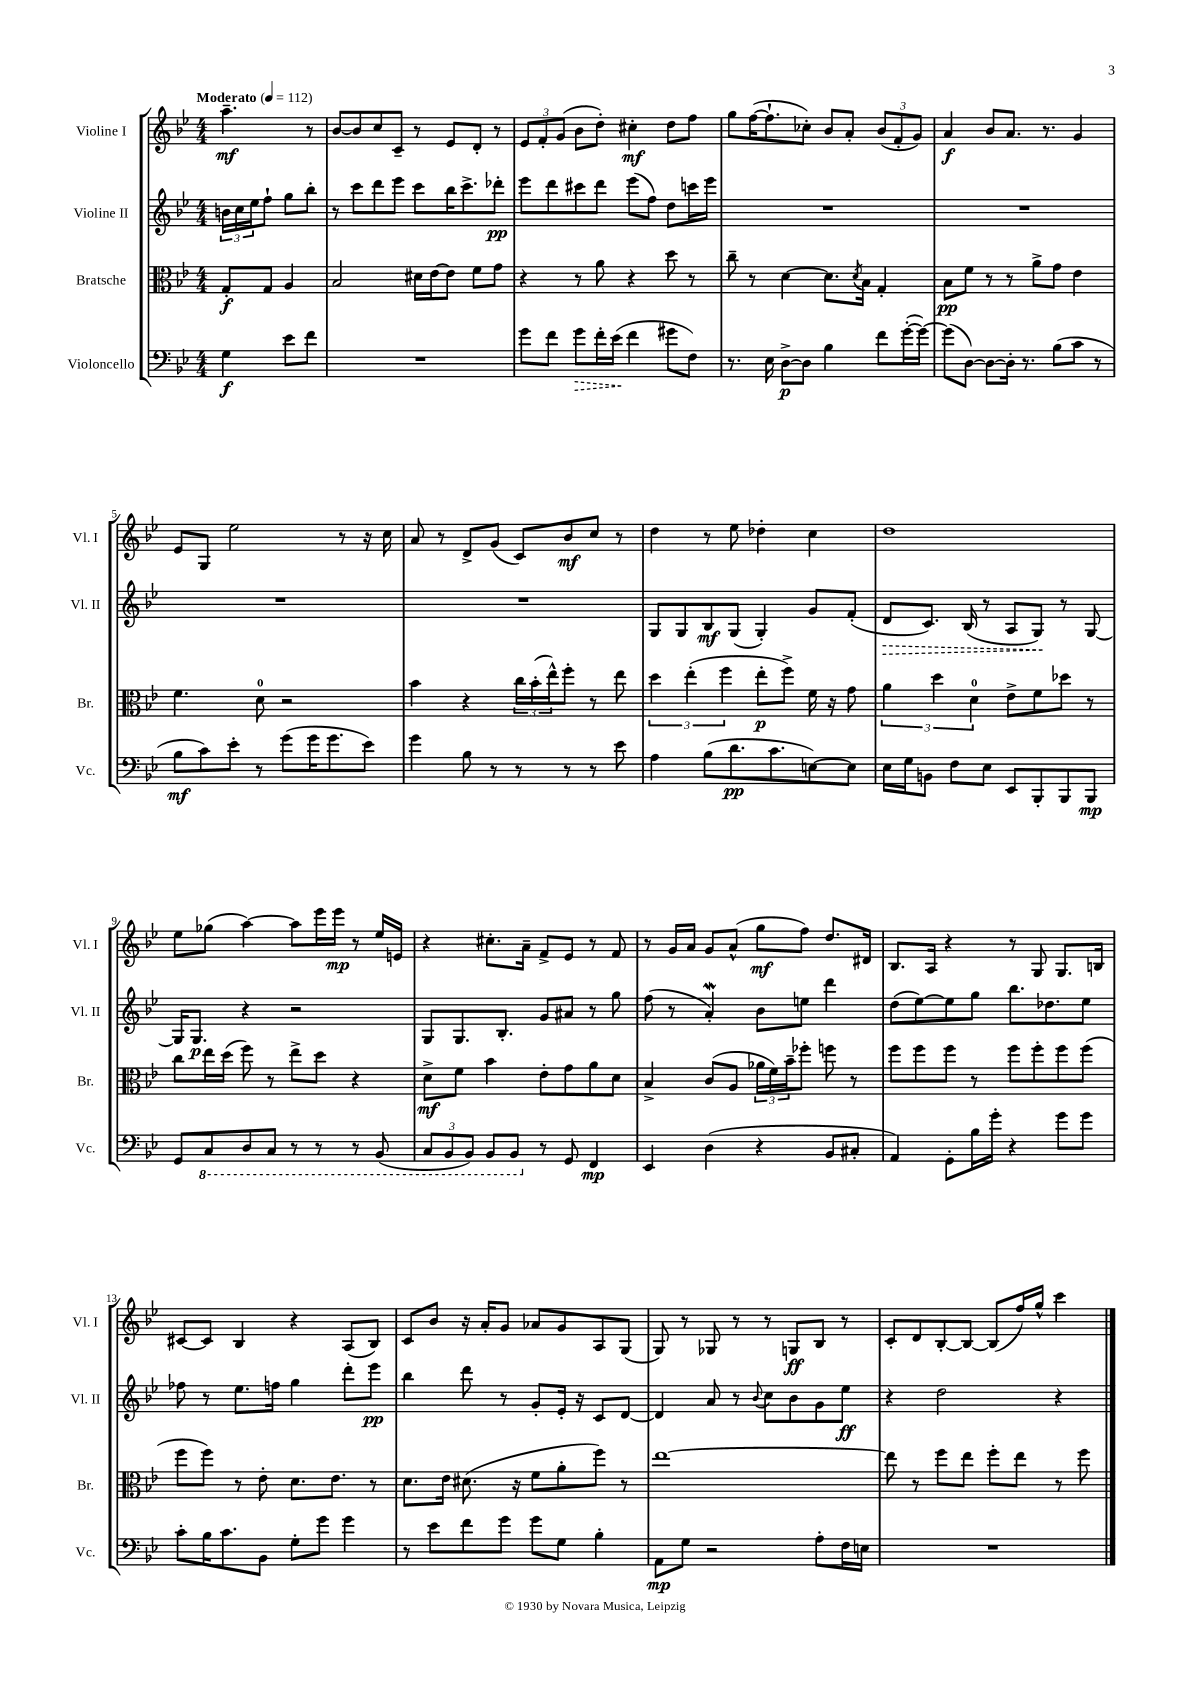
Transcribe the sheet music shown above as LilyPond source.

<<
\new StaffGroup <<
\new Staff = "s0" \with { instrumentName = "Violine I" shortInstrumentName = "Vl. I" } {
    \clef treble \key bes \major \numericTimeSignature \time 4/4 \partial 2 \tempo "Moderato" 4 = 112
    a''4.--\mf r8 |
    bes'8~ bes'8 c''8 c'8-- r8 ees'8 d'8-. r8 |
    \tuplet 3/2 { ees'8 f'8-. g'8( } bes'8 d''8-.) cis''4-.\mf d''8 f''8 |
    g''8 f''16~( f''8.-! ces''8-.) bes'8 a'8-. \tuplet 3/2 { bes'8( f'8-. g'8) } |
    a'4\f bes'8 a'8. r8. g'4 |
    ees'8 g8 ees''2 r8 r16 c''16 |
    a'8 r8 d'8-> g'8( c'8) bes'8\mf c''8 r8 |
    d''4 r8 ees''8 des''4-. c''4 |
    d''1 |
    ees''8 ges''8( a''4~) a''8 ees'''16 ees'''16\mp r8 ees''16 e'16 |
    r4 cis''8.-. a'16-- f'8-> ees'8 r8 f'8 |
    r8 g'16 a'16 g'8 a'8-^( g''8\mf f''8) d''8. dis'16 |
    bes8. a16 r4 r8 g8 g8. b16 |
    cis'8~ cis'8 bes4 r4 a8( bes8) |
    c'8 bes'8 r16 a'16-. g'8 aes'8 g'8 a8 g8( |
    g8) r8 ges8 r8 r8 g8\ff bes8 r8 |
    c'8-. d'8 bes8~-. bes8~ bes8( f''16) g''16-^ c'''4 \bar "|." |
}
\new Staff = "s1" \with { instrumentName = "Violine II" shortInstrumentName = "Vl. II" } {
    \clef treble \key bes \major \numericTimeSignature \time 4/4 \partial 2
    \tuplet 3/2 { b'16 c''16 ees''16 } f''8-! g''8 bes''8-. |
    r8 c'''8 d'''8 ees'''8 c'''8 bes''16 c'''8.-> des'''8-.\pp |
    ees'''8 d'''8 cis'''8 d'''8 ees'''8( f''8) d''8 c'''16 ees'''16 |
    R1 |
    R1 |
    R1 |
    R1 |
    g8 g8 bes8\mf g8( g4-.) g'8 f'8-.( |
    \once \override Hairpin.style = #'dashed-line d'8\> c'8.) bes16( r8 a8 g8\!) r8 g8~ |
    g16 g8.\p r4 r2 |
    g8 g8. bes8.-. g'8 ais'8 r8 g''8 |
    f''8( r8 a'4-.\mordent) bes'8 e''8 d'''4 |
    d''8( ees''8~) ees''8 g''8 bes''8. des''8. ees''8 |
    fes''8 r8 ees''8. f''16 g''4 d'''8-. ees'''8\pp |
    bes''4 d'''8 r8 g'8-. ees'16-. r16 c'8 d'8~ |
    d'4 a'8 r8 \appoggiatura { bes'8 } c''8 bes'8 g'8 ees''8\ff |
    r4 d''2 r4 \bar "|." |
}
\new Staff = "s2" \with { instrumentName = "Bratsche" shortInstrumentName = "Br." } {
    \clef alto \key bes \major \numericTimeSignature \time 4/4 \partial 2
    g8-.\f g8 a4 |
    bes2 dis'16 ees'16~ ees'8 f'8 g'8 |
    r4 r8 a'8 r4 d''8 r8 |
    c''8-- r8 d'4~ d'8. \acciaccatura { d'8 } bes16 g4-. |
    bes8\pp f'8 r8 r8 a'8-> g'8 ees'4 |
    f'4. d'8-0 r2 |
    bes'4 r4 \tuplet 3/2 { c''16 bes'16-.( ees''16-^) } f''8-. r8 ees''8 |
    \tuplet 3/2 { d''4 ees''4-.( f''4 } ees''8-.\p f''8->) f'16 r16 g'8 |
    \tuplet 3/2 { a'4 d''4 d'4-0 } ees'8-> f'8 des''8 r8 |
    c''8 ees''16 d''16( f''8) r8 ees''8-> d''8 r4 |
    d'8->\mf f'8 bes'4 ees'8-. g'8 a'8 d'8 |
    bes4-> c'8( a8 \tuplet 3/2 { aes'16 f'16) bes'16-- } fes''8-. f''8 r8 |
    f''8 f''8 f''8 r8 f''8 f''8-. f''8 f''8( |
    f''8 f''8) r8 ees'8-. d'8. ees'8. r8 |
    d'8. ees'16 dis'8.( r16 f'8 a'8-. f''8) r8 |
    ees''1~ |
    ees''8 r8 f''8 ees''8 f''8-. ees''8 r8 f''8 \bar "|." |
}
\new Staff = "s3" \with { instrumentName = "Violoncello" shortInstrumentName = "Vc." } {
    \clef bass \key bes \major \numericTimeSignature \time 4/4 \partial 2
    g4\f ees'8 f'8 |
    R1 |
    g'8 f'8 \once \override Hairpin.style = #'dashed-line g'8\> f'16-. ees'16\!( f'4 gis'8 f8) |
    r8. ees16 d8~->\p d8 bes4 f'8 g'16~-.( g'16~) |
    g'8( d8~) d8~ d16-. r8. bes8( c'8 r8 |
    bes8\mf c'8) ees'8-. r8 g'8( g'16 g'8. ees'8) |
    g'4 bes8 r8 r8 r8 r8 ees'8 |
    a4 bes8( d'8.\pp c'8. e8~) e8 |
    ees16 g16 b,8 f8 ees8 ees,8 bes,,8-. bes,,8 bes,,8\mp |
    g,8 \ottava #-1 c,8 d,8 c,8 r8 r8 r8 bes,,8( |
    \tuplet 3/2 { c,8 bes,,8 bes,,8) } bes,,8 bes,,8 \ottava #0 r8 g,8 f,4\mp |
    ees,4 d4( r4 bes,8 cis8-. |
    a,4) g,8-. bes16 g'16-. r4 g'8 g'8 |
    c'8-. bes16 c'8. bes,8 g8-. g'8 g'4 |
    r8 ees'8 f'8 g'8 g'8 g8 bes4-. |
    a,8\mp g8 r2 a8-. f16 e16 |
    R1 \bar "|." |
}
>>
>>
